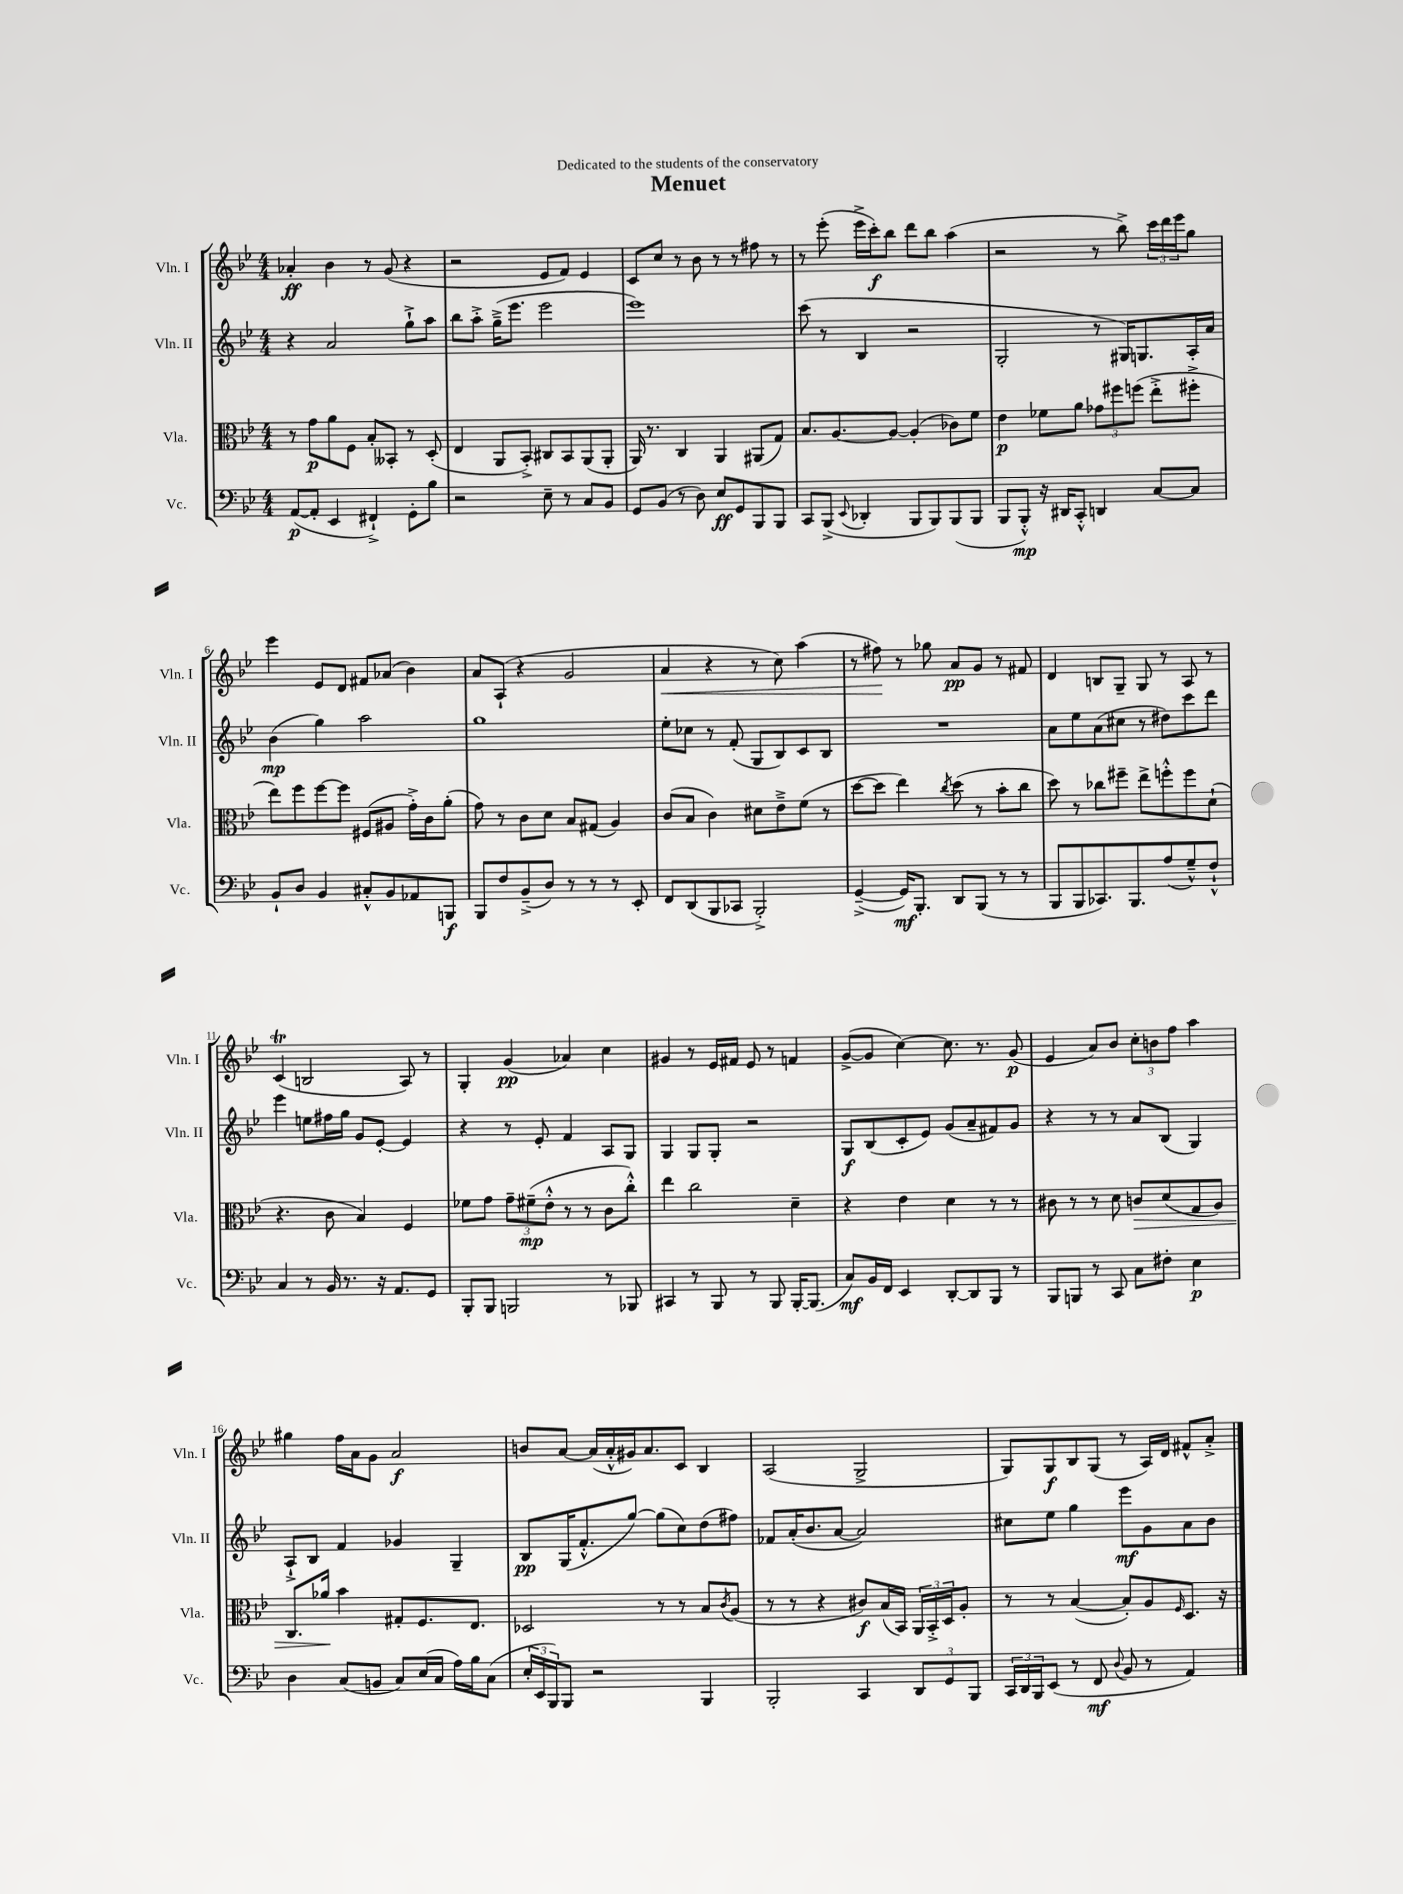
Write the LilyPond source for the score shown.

\header { title = "Menuet" dedication = "Dedicated to the students of the conservatory" }
<<
\new StaffGroup <<
\new Staff = "s0" \with { instrumentName = "Vln. I" shortInstrumentName = "Vln. I" } {
    \clef treble \key bes \major \numericTimeSignature \time 4/4
    aes'4-.\ff bes'4 r8 g'8( r4 |
    r2 ees'8 f'8) ees'4 |
    c'8 c''8 r8 bes'8 r8 r8 fis''8 r8 |
    r8 ees'''8-.( ees'''16-> c'''16-.\f) bes''8 d'''8 bes''8 a''4( |
    r2 r8 bes''8->) \tuplet 3/2 { c'''16 d'''16 ees'''16 } g''8 |
    ees'''4 ees'8 d'8 fis'8 aes'8( bes'4) |
    a'8 a8-!( r4 g'2 |
    a'4\< r4 r8 c''8) a''4( |
    r8 fis''8\!) r8 ges''8 a'8\pp g'8 r8 fis'8 |
    d'4 b8 g8-- g8 r8 a8 r8 |
    c'4\trill( b2 a8) r8 |
    g4-. g'4\pp( aes'4) c''4 |
    gis'4 r8 ees'16 fis'16 ees'8 r8 f'4 |
    g'8~->( g'8 c''4~) c''8. r8. g'8\p( |
    ees'4 a'8) bes'8 \tuplet 3/2 { c''8-. b'8 f''8 } a''4 |
    gis''4 f''16 a'16 g'8 a'2\f |
    b'8 a'8~ a'16( a'16-.-^ gis'16) a'8. c'8 bes4 |
    a2( g2-> |
    g8) g8\f bes8 g8( r8 a16) d'16 fis'8-^ a'8-.-> \bar "|." |
}
\new Staff = "s1" \with { instrumentName = "Vln. II" shortInstrumentName = "Vln. II" } {
    \clef treble \key bes \major \numericTimeSignature \time 4/4
    r4 a'2 g''8-!-> a''8 |
    bes''8 a''8-.-> g''16--->( ees'''8. ees'''2 |
    ees'''1) |
    c'''8( r8 bes4 r2 |
    g2-. r8 gis16) g8. a16-. a'16 |
    bes'4\mp( g''4) a''2 |
    g''1 |
    ees''8-. ces''8 r8 f'8-.( g8 bes8) c'8 bes8 |
    R1 |
    a'8 ees''8 a'8( cis''8 r8 dis''8) c'''8 d'''8 |
    ees'''4 e''8 fis''16 g''16 g'8 ees'8~-. ees'4 |
    r4 r8 ees'8-. f'4 a8 g8 |
    g4 g8 g8-. r2 |
    g8\f bes8( c'8-. ees'8) g'8( a'8-- fis'8) g'8 |
    r4 r8 r8 a'8 bes8( g4) |
    a8-!-> bes8 f'4 ges'4 g4-- |
    bes8\pp g16( f'8.-.-^ g''8~) g''8( c''8) d''8( fis''8) |
    fes'8 a'16-.( bes'8. a'8~ a'2) |
    cis''8 ees''8 g''4 ees'''8\mf g'8 a'8 bes'8 \bar "|." |
}
\new Staff = "s2" \with { instrumentName = "Vla." shortInstrumentName = "Vla." } {
    \clef alto \key bes \major \numericTimeSignature \time 4/4
    r8 g'8\p a'8 f8 bes8-. beses,8-. r8 d8-.( |
    ees4 a,8 bes,8-.->) cis8 bes,8 a,8( a,8-. |
    a,16) r8. c4 a,4 ais,8( g8) |
    bes8. a8.~ a8~ a4-.( ces'8) f'8 |
    ees'4\p fes'8 a'8 \tuplet 3/2 { ges'8 fis''8 f''8( } ees''8-.-> fis''8-.-> |
    ees''8) f''8 f''8~ f''8 fis8( ais8 g'16-.->) c'16 a'8-.( |
    g'8) r8 c'8 d'8 bes8 gis8( a4) |
    c'8( bes8 c'4) dis'8 ees'8---> f'8( r8 |
    d''8~ d''8 ees''4) \acciaccatura { c''8 } d''8( r8 bes'8-. c''8 |
    d''8) r8 ces''8 fis''8-- ees''8-> f''8-.-^ f''8 d'8-!( |
    r4. c'8 bes4) f4 |
    fes'8 g'8 \tuplet 3/2 { g'8-- fis'8--\mp( ees'8-.-^ } r8 r8 c'8 c''8-.-^) |
    ees''4 c''2 d'4-- |
    r4 ees'4 d'4 r8 r8 |
    cis'8 r8 r8 d'8 c'8\> d'8( g8 a8) |
    c8. aes'16\! bes'4 gis8-. f8. ees8. |
    des2 r8 r8 bes8 \acciaccatura { c'8 } a8( |
    r8 r8 r4 cis'8\f) bes16( bes,16) \tuplet 3/2 { a,16 bes,16-.-> d16 } a8-. |
    r8 r8 bes4~( bes8-.) a8 \grace { f16 } d8. r16 \bar "|." |
}
\new Staff = "s3" \with { instrumentName = "Vc." shortInstrumentName = "Vc." } {
    \clef bass \key bes \major \numericTimeSignature \time 4/4
    a,8~\p( a,8-. ees,4 fis,4-!->) g,8-. bes8 |
    r2 ees8-- r8 c8 bes,8 |
    g,8 bes,8( r8 d8) ees8\ff g,8 bes,,8 bes,,8 |
    c,8 bes,,8->( \appoggiatura { ees,8 } des,4-. bes,,8 bes,,8) bes,,8( bes,,8 |
    bes,,8 bes,,8-.-^\mp) r16 dis,16 c,8-.-^ d,4 c8~ c8 |
    bes,8-! d8 bes,4 cis8-.-^ bes,8 aes,8 b,,8\f |
    bes,,8 f8 bes,8--->( d8) r8 r8 r8 ees,8-. |
    f,8 d,8( bes,,8 ces,8 bes,,2-.->) |
    g,4~--->( g,16\mf) bes,,8.-. d,8 bes,,8( r8 r8 |
    bes,,8 bes,,8 ces,8.) bes,,8. a8( g8---^) f8-!-^ |
    c4 r8 bes,16 r8. r16 a,8. g,8 |
    bes,,8-. bes,,8 b,,2 r8 bes,,8 |
    cis,4 r8 bes,,8 r8 bes,,8 bes,,16~-. bes,,8.( |
    c8\mf) bes,16 f,16 ees,4 d,8~-. d,8 bes,,8 r8 |
    bes,,8 b,,8 r8 c,8 c8 fis8-. ees4\p |
    d4 c8( b,8 c8) ees16( c16 a16) bes16 c8( |
    \tuplet 3/2 { ees16-. ees,16 bes,,16) } bes,,8 r2 bes,,4 |
    bes,,2-. c,4 \tuplet 3/2 { d,8 g,8 bes,,8 } |
    \tuplet 3/2 { c,16 d,16 bes,,16 } ees,8( r8 f,8\mf \appoggiatura { d8 } bes,8 r8 a,4) \bar "|." |
}
>>
>>
